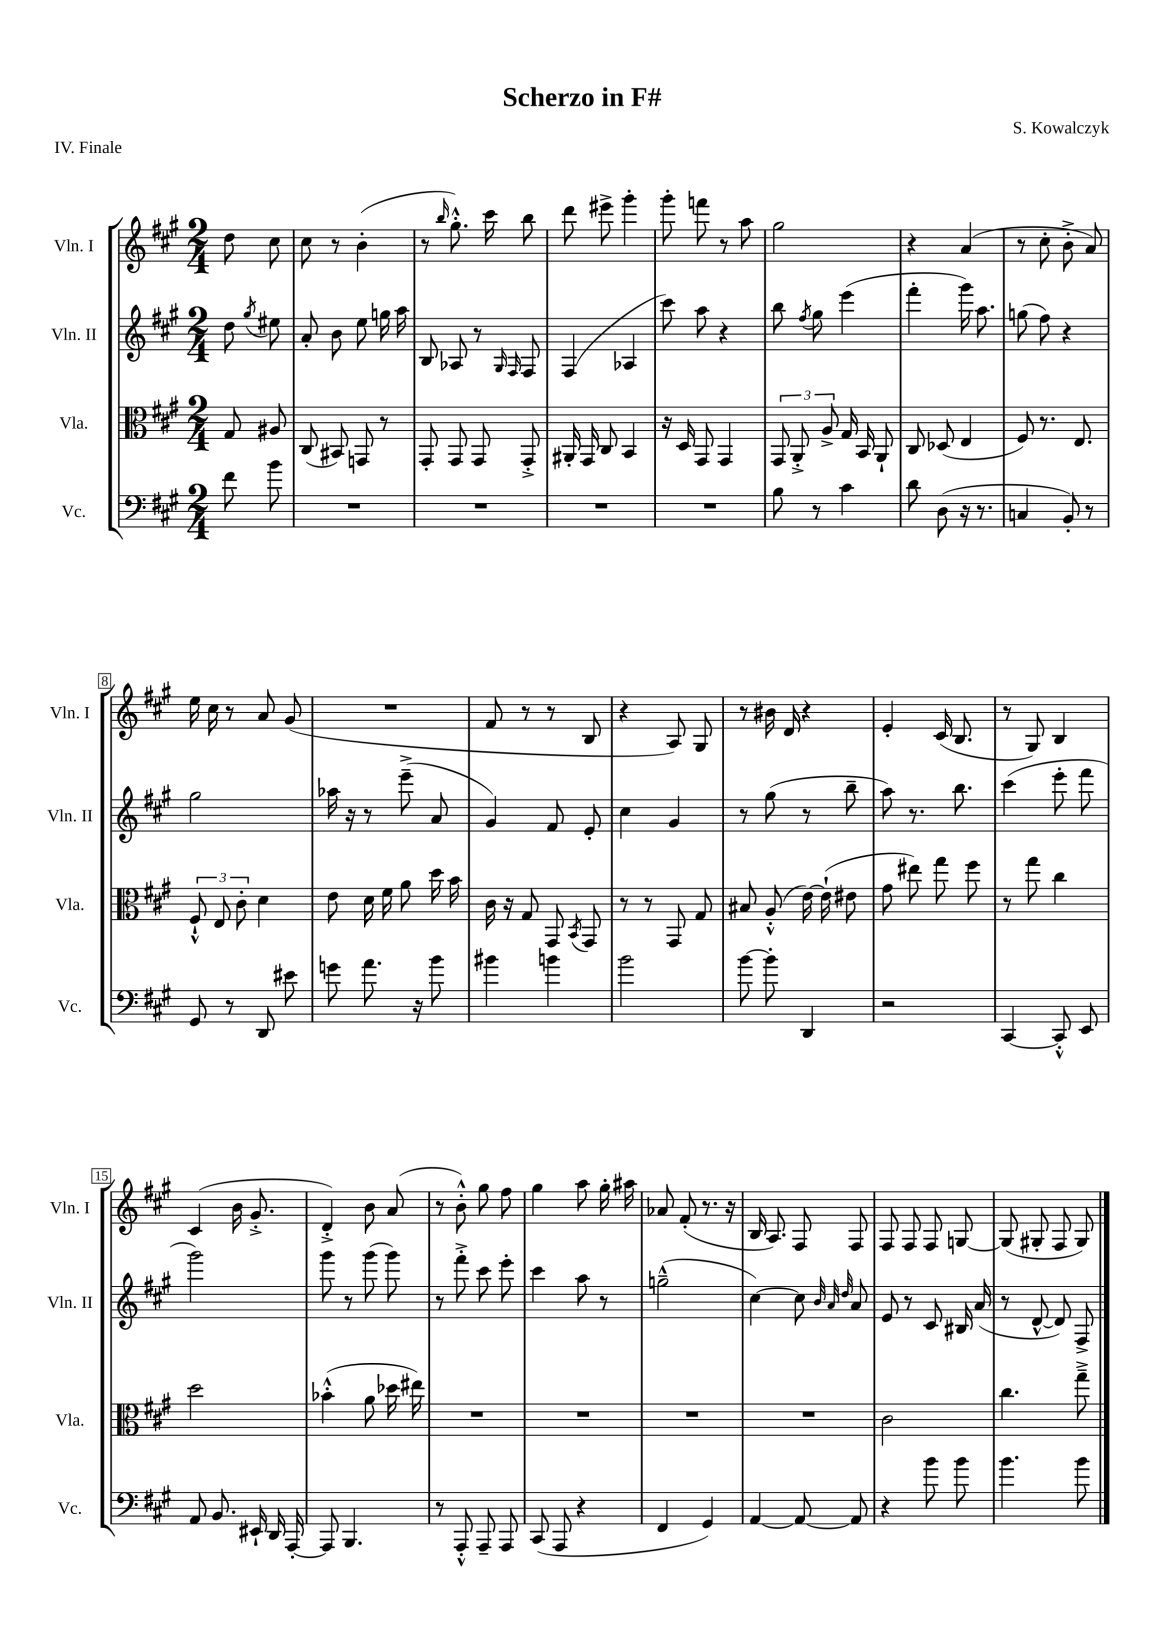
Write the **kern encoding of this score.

**kern	**kern	**kern	**kern
*staff4	*staff3	*staff2	*staff1
*clefF4	*clefC3	*clefG2	*clefG2
*k[f#c#g#]	*k[f#c#g#]	*k[f#c#g#]	*k[f#c#g#]
*M2/4	*M2/4	*M2/4	*M2/4
8f#\	8G#/	8dd\	8dd\
.	.	8qgg#/	.
8b\	8A#/	8ee#\	8cc#\
=	=	=	=
2r	(8C#/	8a'/	8cc#\
.	8BB#/)	8b\	8r
.	8GG/	8ee\	(4b'\
.	8r	16gg\	.
.	.	16aa\	.
=	=	=	=
2r	8GG#'/	8B/	8r
.	.	.	16qqbb/
.	8GG#/	8A-/	8.gg#'^^\)
.	8GG#/	8r	.
.	.	.	16ccc#\
.	.	16qqG#/	.
.	.	16qqF#/	.
.	8GG#'^/	8F#/	8bb\
=	=	=	=
2r	16AA#'/	(4F#/	8ddd\
.	16GG#/	.	.
.	8C#/	.	8eee#^\
.	4BB/	4A-/	4ggg#'\
=	=	=	=
2r	16r	8ccc#\)	8ggg#'\
.	16D/	.	.
.	8GG#/	8aa\	8fff\
.	4GG#/	4r	8r
.	.	.	8aa\
=	=	=	=
8B\	12GG#/	8bb\	2gg#\
.	12AA'^/	.	.
.	.	8qff#/	.
8r	.	8gg#\	.
.	12A^/	.	.
4c#\	16G#/	(4eee\	.
.	16BB/	.	.
.	8AA`/	.	.
=	=	=	=
8d\	8C#/	4fff#'\	4r
(8D\	(8D-/	.	.
16r	4E/	16ggg#\)	(4a/
8.r	.	8.aa\	.
=	=	=	=
4C/	8F#/)	(8gg\	8r
.	8.r	8ff#\)	8cc#'\
8BB'/)	.	4r	8b'^\
.	8.E/	.	.
8r	.	.	8a/)
=	=	=	=
8GG#/	12F#`^^/	2gg#\	16ee\
.	.	.	16cc#\
.	12E/	.	.
8r	.	.	8r
.	12c#'\	.	.
8DD/	4d\	.	8a/
8e#\	.	.	(8g#/
=	=	=	=
8g\	8e\	16aa-\	2r
.	.	16r	.
8.a\	16d\	8r	.
.	16f#\	.	.
.	8a\	(8eee~^\	.
16r	.	.	.
8b\	16dd\	8a/	.
.	16b\	.	.
=	=	=	=
4b#\	16c#\	4g#/)	8f#/
.	16r	.	.
.	8G#/	.	8r
4b\	8GG#/	8f#/	8r
.	8qBB/	.	.
.	8GG#/	8e'/	8B/
=	=	=	=
2b\	8r	4cc#\	4r
.	8r	.	.
.	8GG#/	4g#/	8A/)
.	8G#/	.	8G#/
=	=	=	=
[8b\	8B#/	8r	8r
8b'\]	(8A'^^/	(8gg#\	16b#\
.	.	.	16d/
4DD/	[16e\)	8r	4r
.	(16e`\]	.	.
.	8e#\	8bb~\	.
=	=	=	=
2r	8g#\	8aa\)	4e'/
.	8ee#\)	8.r	.
.	8gg#\	.	(16c#/
.	.	8.bb\	8.B/
.	8ff#\	.	.
=	=	=	=
[4CC#/	8r	(4ccc#\	8r
.	8gg#\	.	8G#/)
8CC#'^^/]	4cc#\	8eee'\	4B/
8EE/	.	8fff#\	.
=	=	=	=
8AA/	2dd\	2ggg#\)	(4c#/
8.BB/	.	.	.
.	.	.	16b\
16EE#`/	.	.	8.g#'^/
16DD/	.	.	.
[16AAA'/	.	.	.
=	=	=	=
8AAA/]	(4b-'^^\	8ggg#\	4d'^/)
4.BBB/	.	8r	.
.	8a\	(8ggg#\	8b\
.	16dd-\	8ggg#\)	(8a/
.	16ee#\)	.	.
=	=	=	=
8r	2r	8r	8r
8AAA'^^/	.	8fff#'^\	8b'^^\)
8AAA~/	.	8ccc#\	8gg#\
8AAA/	.	8eee'\	8ff#\
=	=	=	=
(8CC#/	2r	4ccc#\	4gg#\
8AAA/	.	.	.
4r	.	8aa\	8aa\
.	.	8r	16gg#'\
.	.	.	16aa#\
=	=	=	=
4FF#/	2r	(2gg~^^\	8a-/
.	.	.	(8f#'/
4GG#/)	.	.	8.r
.	.	.	16r
=	=	=	=
[4AA/	2r	[4cc#\)	16B/
.	.	.	8.A/)
8AA/_	.	8cc#\]	8F#/
.	.	32qqb/	.
.	.	32qqa/	.
.	.	32qqdd/	.
8AA/]	.	8a/	8F#/
=	=	=	=
4r	2c#\	8e/	8F#/
.	.	8r	8F#/
8b\	.	8c#/	8F#/
8b\	.	16B#/	[8G/
.	.	(16a/	.
=	=	=	=
4.b\	4.cc#\	8r	(8G/]
.	.	[8d^^/	8G#'/
.	.	8d/])	8F#/
8b\	8gg#~^\	8F#^/	8G#/)
==	==	==	==
*-	*-	*-	*-
